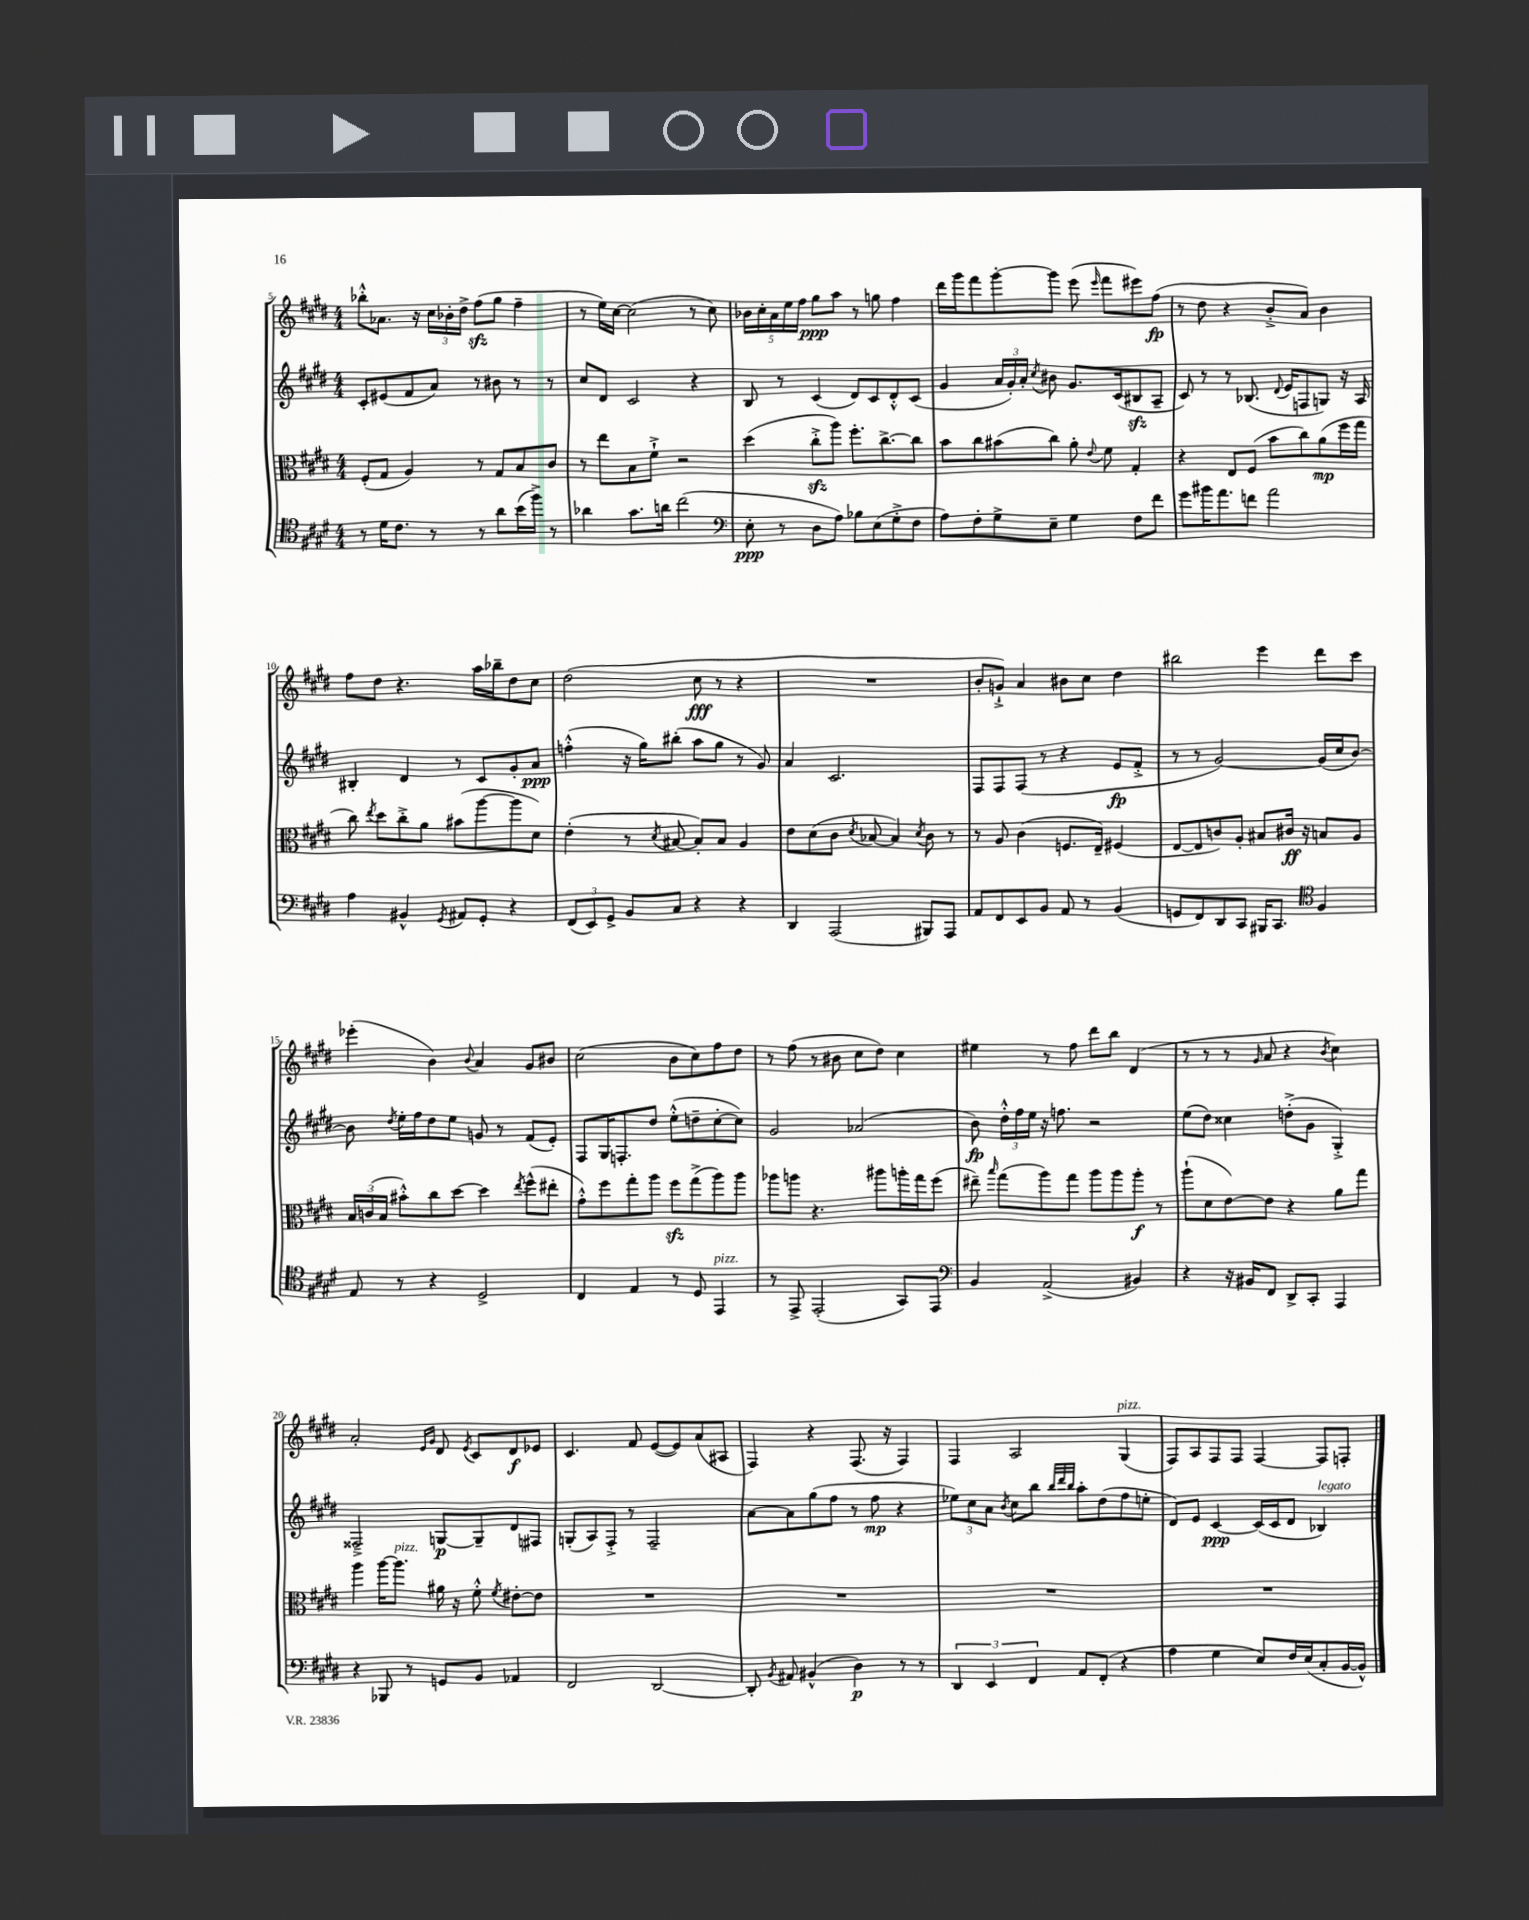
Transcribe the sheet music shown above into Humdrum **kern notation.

**kern	**dynam	**kern	**dynam	**kern	**dynam	**kern	**dynam
*part4	*part4	*part3	*part3	*part2	*part2	*part1	*part1
*staff4	*staff4	*staff3	*staff3	*staff2	*staff2	*staff1	*staff1
*clefC4	*	*clefC3	*	*clefG2	*	*clefG2	*
*k[f#c#g#d#]	*	*k[f#c#g#d#]	*	*k[f#c#g#d#]	*	*k[f#c#g#d#]	*
*M4/4	*	*M4/4	*	*M4/4	*	*M4/4	*
=5	=5	=5	=5	=5	=5	=5	=5
8r	.	(8F#'/L	.	8c#'/L	.	8bb-X'^^\L	.
16d#\KL	.	8G#/J	.	(8e#X/	.	8.a-X\J	.
8.c#\J	.	.	.	.	.	.	.
.	.	4A/)	.	8f#/	.	.	.
.	.	.	.	.	.	16r	.
8r	.	.	.	8a/J)	.	24cc#\LL	.
.	.	.	.	.	.	24b-X'\	.
.	.	.	.	.	.	24dd#^\JJ	.
8r	.	8r	.	8r	.	(8ff#zz\L	.
8a\L	.	8G#/L	.	8b#X\	.	8gg#\J	.
(16b\L	.	8B/	.	8r	.	4ff#~\	.
16ff#^\JJ)	.	.	.	.	.	.	.
8r	.	8c#/J	.	8r	.	.	.
=6	=6	=6	=6	=6	=6	=6	=6
4a-X\	.	8r	.	8cc#/L	.	8r	.
.	.	8ee\L	.	8d#/J	.	16ee\LL)	.
.	.	.	.	.	.	[16cc#\JJ	.
8.g#\L	.	8B\	.	2c#/	.	(2cc#\]	.
.	.	8f#`^\J	.	.	.	.	.
16an\Jk	.	.	.	.	.	.	.
(2cc#\	.	2r	.	.	.	.	.
.	.	.	.	4r	.	8r	.
.	.	.	.	.	.	8cc#\)	.
=7	=7	=7	=7	=7	=7	=7	=7
*clefF4	*	*	*	*	*	*	*
8E'\	ppp	(4dd#\	.	8B/	.	20b-X\LL	.
.	.	.	.	.	.	20cc#'\	.
.	.	.	.	.	.	20a\	.
8r	.	.	.	8r	.	.	.
.	.	.	.	.	.	20ee\	.
.	.	.	.	.	.	20ff#\JJ	.
8D#\L	.	8cc#zz'^\L	.	(4c#/	.	8gg#\L	ppp
8A\J)	.	8aa\J)	.	.	.	8aa\J	.
8B-X\L	.	8.ff#'\L	.	8d#/L)	.	8r	.
(8E\	.	.	.	8c#/	.	8ggn\	.
.	.	[8.cc#^\	.	.	.	.	.
8G#'^\	.	.	.	8d#'^^/	.	4ff#\	.
8F#\J	.	8cc#\J]	.	(8c#/J	.	.	.
=8	=8	=8	=8	=8	=8	=8	=8
8A\L)	.	8b\L	.	4g#/	.	16ddd#\LL	.
.	.	.	.	.	.	16ggg#\J	.
8F#'\	.	8cc#\	.	.	.	8fff#\	.
8G#^\	.	(8b#X\	.	24a/LL	.	[8ggg#'\	.
.	.	.	.	24g#'/)	.	.	.
.	.	.	.	24a'/JJ	.	.	.
.	.	.	.	8qcc#/	.	.	.
8E~\J	.	8cc#\J)	.	8b#X\	.	8ggg#\J]	.
4G#\	.	8a'\	.	8.g#/L	.	(8eee\	.
.	.	8qqe/	.	.	.	16qqeee/	.
.	.	8f#\	.	.	.	8fff#\L	.
.	.	.	.	(16c#/k	.	.	.
8F#\L	.	4G#'/	.	8B#Xzz/	.	8eee#X\)	.
8f#\J	.	.	.	8A~/J	.	(8ff#\J	fp
=9	=9	=9	=9	=9	=9	=9	=9
8g#\L	.	4r	.	8c#/)	.	8r	.
16b#X\K	.	.	.	8r	.	8dd#\	.
8.a\	.	.	.	.	.	.	.
.	.	8E/L	.	8r	.	4r	.
8fn\J	.	(8F#/J	.	(8.B-X/	.	.	.
2a\	.	8b\L	.	.	.	8b'^/L	.
.	.	.	.	8qqd#/	.	.	.
.	.	.	.	16e/KL	.	.	.
.	.	8cc#\)	.	8Fn/	.	8a/J)	.
.	.	(8a\	mp	8Gn/J)	.	4b\	.
.	.	16ff#\L	.	16r	.	.	.
.	.	16gg#\JJ	.	16A/	.	.	.
!!LO:LB:g=z
=10	=10	=10	=10	=10	=10	=10	=10
4A\	.	8cc#\)	.	4B#X'/	.	8ff#\L	.
.	.	8qee/	.	.	.	.	.
.	.	8dd#\L	.	.	.	8dd#\J	.
4BB#X^^/	.	8cc#'^\	.	4d#/	.	4.r	.
.	.	8a\J	.	.	.	.	.
8qGG#/	.	.	.	.	.	.	.
8AA#X/L	.	(8b#X\L	.	8r	.	.	.
8GG#'/J	.	[8aa\	.	8c#/L	.	16aa\LL	.
.	.	.	.	.	.	16bb-X~\J	.
4r	.	8aa\]	.	8g#'/	.	8dd#\	.
.	.	8d#\J)	.	8a/J	ppp	8cc#\J	.
=11	=11	=11	=11	=11	=11	=11	=11
(12FF#/L	.	(4e'\	.	(4ffn'^^\	.	(2dd#\	.
12EE/)	.	.	.	.	.	.	.
12GG#^/J	.	.	.	.	.	.	.
8BB/L	.	8r	.	16r	.	.	.
.	.	.	.	16gg#\KL)	.	.	.
.	.	8qd#/	.	.	.	.	.
8C#/J	.	[8B#X/	.	(8bb#X'\J	.	.	.
4r	.	8B#'/L])	.	8aa\L	.	8cc#\	fff
.	.	8B#/J	.	8gg#\J	.	8r	.
4r	.	4A/	.	8r	.	4r	.
.	.	.	.	8g#/)	.	.	.
=12	=12	=12	=12	=12	=12	=12	=12
4DD#/	.	8e\L	.	4a/	.	1r	.
.	.	(8d#\	.	.	.	.	.
(2AAA/	.	8c#\J	.	2.c#/	.	.	.
.	.	8qd#/	.	.	.	.	.
.	.	[8B-X/	.	.	.	.	.
.	.	4B-/])	.	.	.	.	.
.	.	8qd#/	.	.	.	.	.
8BBB#X/L)	.	8c#\	.	.	.	.	.
8AAA/J	.	8r	.	.	.	.	.
=13	=13	=13	=13	=13	=13	=13	=13
8AA/L	.	8r	.	8F#/L	.	8b'/L	.
8FF#/	.	8A/	.	8F#/	.	8gn`^/J)	.
8EE/	.	(4c#\	.	(8F#/J	.	4a/	.
8BB/J	.	.	.	8r	.	.	.
8AA/	.	8.Fn/L	.	4r	.	8b#X\L	.
8r	.	.	.	.	.	8cc#\J	.
.	.	16E~/Jk)	.	.	.	.	.
(4BB/	.	(4F#X/	.	8e/L	fp	4dd#\	.
.	.	.	.	8f#'^/J	.	.	.
=14	=14	=14	=14	=14	=14	=14	=14
8GGn/L	.	[8E/L	.	8r	.	2bb#X\	.
8FF#/)	.	8E/]	.	8r	.	.	.
8DD#/	.	8cn/)	.	[2g#/)	.	.	.
8CC#/J	.	8A'/J	.	.	.	.	.
16BBB#X/KL	.	8B#X/L	.	.	.	4eee\	.
8.CC#/J	.	.	.	.	.	.	.
.	.	16c#X/Jk	ff	.	.	.	.
.	.	16r	.	.	.	.	.
*clefC4	*	*	*	*	*	*	*
4F#/	.	8Bn/L	.	(16g#/LL]	.	8ddd#\L	.
.	.	.	.	16cc#/J	.	.	.
.	.	8A/J	.	[8b/J)	.	8ccc#\J	.
!!LO:LB:g=z
=15	=15	=15	=15	=15	=15	=15	=15
8E/	.	24B/LL	.	8b\]	.	(4eee-X'\	.
.	.	(24cn/	.	.	.	.	.
.	.	24B/JJ	.	.	.	.	.
.	.	.	.	8qdd#/	.	.	.
8r	.	8b#X'^^\L)	.	16ee'\LL	.	.	.
.	.	.	.	16ff#\J	.	.	.
4r	.	8cc#\	.	8dd#\	.	4b\)	.
.	.	[8dd#\J	.	8ee\J	.	.	.
.	.	.	.	.	.	8qqb/	.
2D#^/	.	4dd#\]	.	8gn/	.	4a/	.
.	.	.	.	8r	.	.	.
.	.	8qee/	.	.	.	.	.
.	.	(8ff#^^\L	.	(8f#/L	.	8g#/L	.
.	.	8ee#X'\J	.	8e'/J)	.	8b#X/J	.
=16	=16	=16	=16	=16	=16	=16	=16
4C#/	.	8g#'^^\L)	.	8F#/L	.	(2cc#\	.
.	.	8ff#\	.	16G#/K	.	.	.
.	.	.	.	8.Fn'/	.	.	.
4E/	.	8gg#'\	.	.	.	.	.
.	.	8aa\J	.	8dd#/J	.	.	.
8r	.	8ff#zz\L	.	(8ee'^^\L	.	8b\L	.
8D#/	.	(8gg#^\	.	8ddn~\	.	8cc#\)	.
!LO:TX:a:i:t=pizz.	!	!	!	!	!	!	!
4EE/	.	8aa\)	.	[8cc#'\	.	8ff#\	.
.	.	8aa\J	.	8cc#\J])	.	8dd#\J	.
=17	=17	=17	=17	=17	=17	=17	=17
8r	.	8aa-X\L	.	2g#/	.	8r	.
8EE^/	.	8aan\J	.	.	.	(8ff#\	.
(2EE'/	.	4.r	.	.	.	8r	.
.	.	.	.	.	.	8b#X\	.
.	.	.	.	(2a-X/	.	8cc#\L	.
.	.	8aa#X\L	.	.	.	8dd#\J)	.
8GG#/L)	.	16aan'\L	.	.	.	4cc#\	.
.	.	16gg#\J	.	.	.	.	.
8EE/J	.	(8ff#\J	.	.	.	.	.
=18	=18	=18	=18	=18	=18	=18	=18
*clefF4	*	*	*	*	*	*	*
4BB/	.	8ee#X~\)	.	8b\)	fp	4ee#X\	.
.	.	16qqbb/	.	.	.	.	.
.	.	(8gg#\L	.	24dd#'^^\LL	.	.	.
.	.	.	.	24ff#\	.	.	.
.	.	.	.	24ee\JJ	.	.	.
(2AA^/	.	8aa\)	.	16r	.	8r	.
.	.	.	.	8.ffn\	.	.	.
.	.	8gg#\J	.	.	.	8ff#\	.
.	.	8aa\L	.	2r	.	8ddd#\L	.
.	.	8aa\	.	.	.	8bb\J	.
4BB#X/)	.	8aa'\J	f	.	.	(4d#/	.
.	.	8r	.	.	.	.	.
=19	=19	=19	=19	=19	=19	=19	=19
4r	.	(8aa`\L	.	(8ee\L	.	8r	.
.	.	8d#\	.	8dd#\J)	.	8r	.
16r	.	[8e\)	.	4cc##X\	.	8r	.
16BB#X/KL	.	.	.	.	.	.	.
.	.	.	.	.	.	16qqg#/	.
8FF#/J	.	8e\J]	.	.	.	8a/	.
8DD#^/L	.	4r	.	(8ddn'^\L	.	4r	.
8CC#'/J	.	.	.	8g#\J	.	.	.
.	.	.	.	.	.	8qb/	.
4AAA/	.	8a\L	.	4G#'^/)	.	4cc#\)	.
.	.	8gg#\J	.	.	.	.	.
!!LO:LB:g=z
=20	=20	=20	=20	=20	=20	=20	=20
4r	.	4aa\	.	2F##X~^/	.	2a'/	.
8BBB-X/	.	[16aa\KL	.	.	.	.	.
!	!	!LO:TX:a:i:t=pizz.	!	!	!	!	!
.	.	8.aa\J]	.	.	.	.	.
8r	.	.	.	.	.	.	.
.	.	.	.	.	.	16qqe/LL	.
.	.	.	.	.	.	16qqg#/JJ	.
8GGn/L	.	16a#X\	.	[8Gn/L	p	8d#/	.
.	.	16r	.	.	.	.	.
.	.	.	.	.	.	8qe/	.
8BB/J	.	8f#'^^\	.	8G~/]	.	8c#/L	.
.	.	8qf#/	.	.	.	.	.
4AA-X/	.	[8e#X'\L	.	8d#/	.	8d#/	f
.	.	8e#\J]	.	8F#X/J	.	8e-X/J	.
=21	=21	=21	=21	=21	=21	=21	=21
2FF#/	.	1r	.	(8Gn'/L	.	4.c#/	.
.	.	.	.	8A/)	.	.	.
.	.	.	.	8F#'^/J	.	.	.
.	.	.	.	8r	.	8f#/	.
[2DD#/	.	.	.	2F#~/	.	([8e/L	.
.	.	.	.	.	.	8e/])	.
.	.	.	.	.	.	(8a/	.
.	.	.	.	.	.	8A#X/J	.
=22	=22	=22	=22	=22	=22	=22	=22
8DD#'/]	.	1r	.	[8a\L	.	4F#/)	.
8qBB/	.	.	.	.	.	.	.
8AA#X/	.	.	.	8a\]	.	.	.
(4BB#X^^/	.	.	.	(8gg#\	.	4r	.
.	.	.	.	8ff#\J	.	.	.
4D#\)	p	.	.	8r	.	(8.F#/	.
.	.	.	.	8ff#\	mp	.	.
.	.	.	.	.	.	16r	.
8r	.	.	.	4r	.	4F#/)	.
8r	.	.	.	.	.	.	.
=23	=23	=23	=23	=23	=23	=23	=23
6DD#/	.	1r	.	12ee-X\L)	.	4F#/	.
.	.	.	.	12cc#\	.	.	.
6EE/	.	.	.	12a\J	.	.	.
.	.	.	.	8qb/	.	.	.
.	.	.	.	8cc#\L	.	2A/	.
6FF#/	.	.	.	.	.	.	.
.	.	.	.	8bb\J	.	.	.
.	.	.	.	32qqbb/LLL	.	.	.
.	.	.	.	32qqddd#/	.	.	.
.	.	.	.	32qqbb/JJJ	.	.	.
8AA/L	.	.	.	8aa'\L	.	.	.
(8FF#'/J	.	.	.	(8dd#\	.	.	.
!	!	!	!	!	!	!LO:TX:a:i:t=pizz.	!
4r	.	.	.	8ff#\	.	(4G#/	.
.	.	.	.	8een'\J	.	.	.
=24	=24	=24	=24	=24	=24	=24	=24
4A\	.	1r	.	8d#/L)	.	8F#/L)	.
.	.	.	.	8e/J	.	8A/	.
4G#\	.	.	.	[4c#/	ppp	8F#/	.
.	.	.	.	.	.	8F#/J	.
8E/L)	.	.	.	(16c#/LL]	.	[4F#/	.
.	.	.	.	16c#/J	.	.	.
16F#/L	.	.	.	8d#/J	.	.	.
(16E/J	.	.	.	.	.	.	.
!	!	!	!	!LO:TX:a:i:t=legato	!	!	!
8C#'/	.	.	.	4B-X/)	.	8F#/L]	.
[16BB/L	.	.	.	.	.	8Fn'/J	.
16BB^^/JJ])	.	.	.	.	.	.	.
==	==	==	==	==	==	==	==
*-	*-	*-	*-	*-	*-	*-	*-
